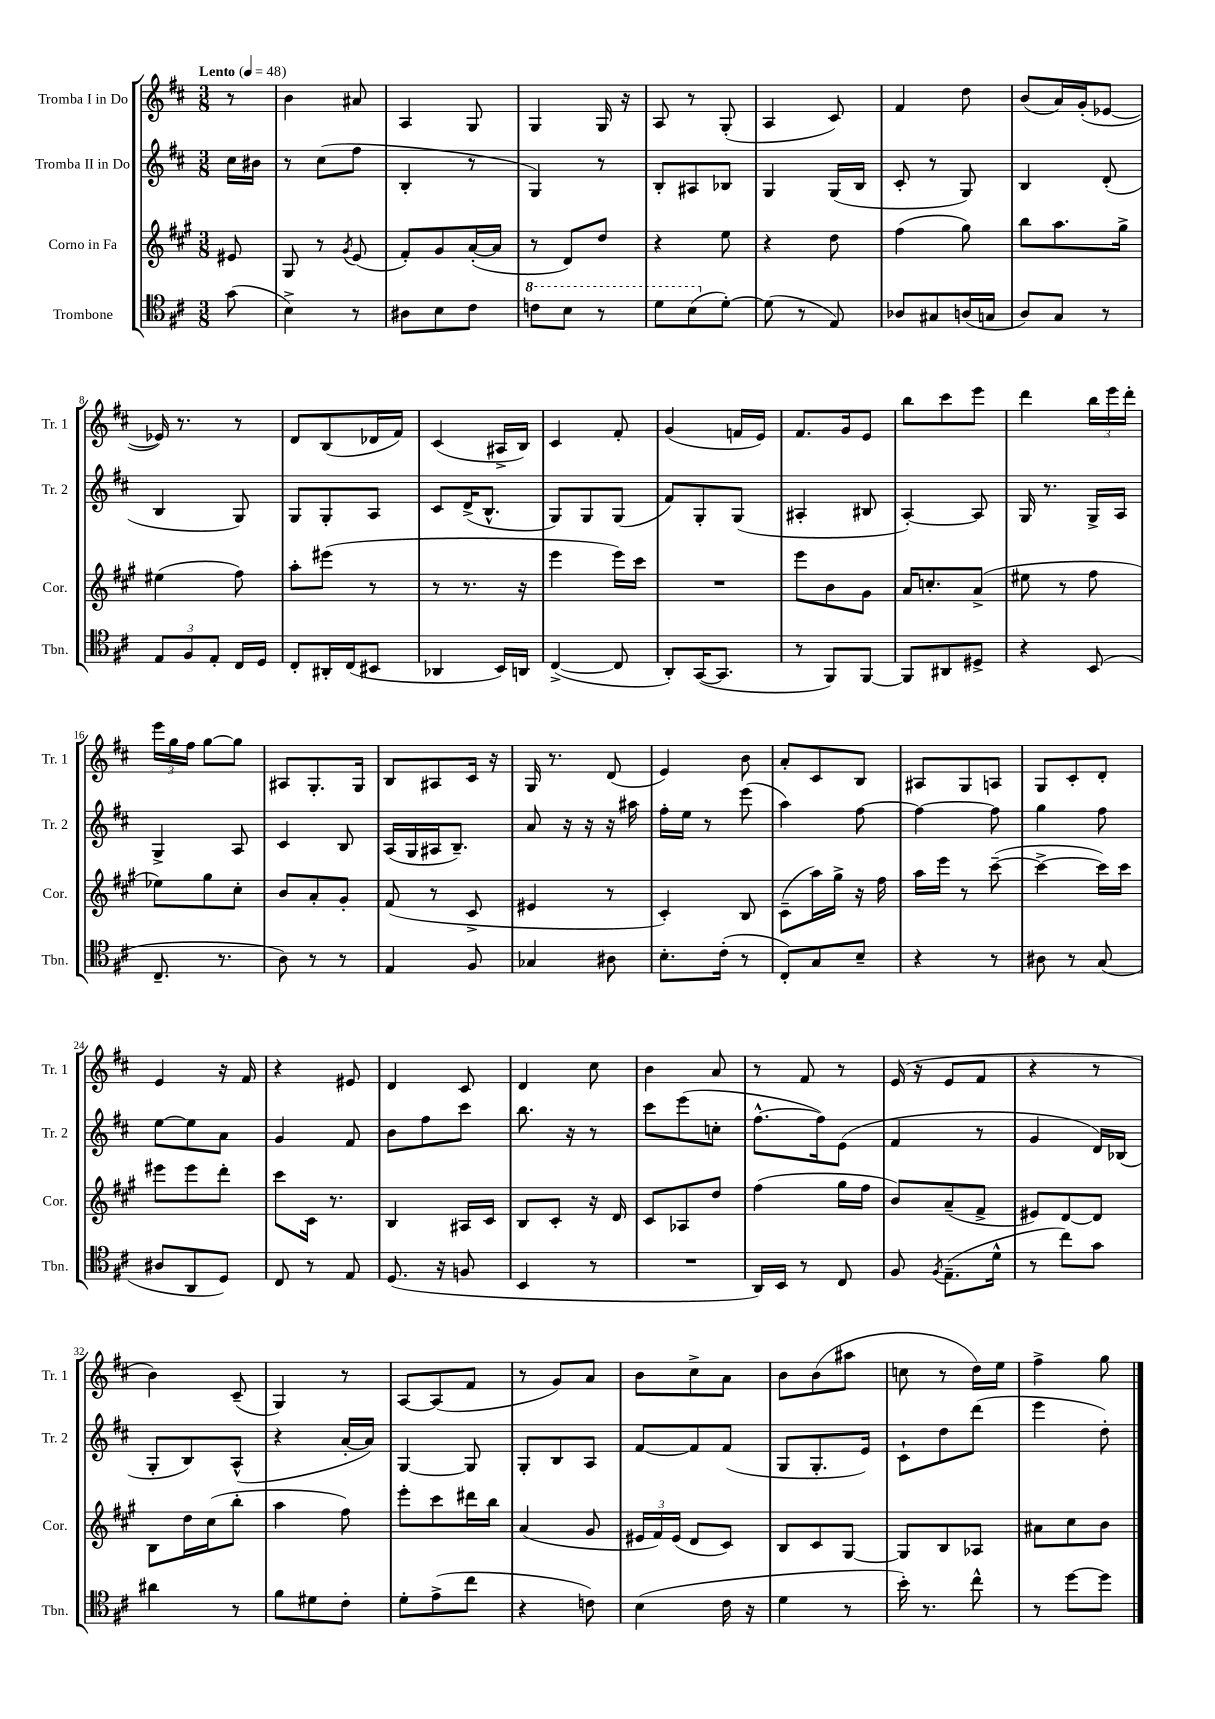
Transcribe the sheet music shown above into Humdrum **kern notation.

**kern	**kern	**kern	**kern
*part4	*part3	*part2	*part1
*staff4	*staff3	*staff2	*staff1
*I"Trombone	*I"Corno in Fa	*I"Tromba II in Do	*I"Tromba I in Do
*I'Tbn.	*I'Cor.	*I'Tr. 2	*I'Tr. 1
*clefC4	*clefG2	*clefG2	*clefG2
*k[f#c#]	*k[f#c#g#]	*k[f#c#]	*k[f#c#]
*M3/8	*M3/8	*M3/8	*M3/8
*MM48	*MM48	*MM48	*MM48
=	=	=	=
!	!	!	!LO:TX:a:B:t=Lento
(8g\	8e#X/	16cc#\LL	8r
.	.	16b#X\JJ	.
=1	=1	=1	=1
4B^\)	8G#/	8r	4b\
.	8r	(8cc#\L	.
.	8qg#/	.	.
8r	(8e/	8ff#\J	8a#X/
=2	=2	=2	=2
8A#X\L	8f#'/L)	4B'/	4A/
8B\	8g#/	.	.
8c#\J	([16a'/L	8r	8G/
.	16a/JJ]	.	.
=3	=3	=3	=3
*8va	*	*	*
8ccn\L	8r	4G/)	4G/
8b\J	8d/L)	.	.
8r	8dd/J	8r	16G/
.	.	.	16r
=4	=4	=4	=4
8dd\L	4r	8B'/L	8A/
(8b\	.	8A#X/	8r
*X8va	*	*	*
[8d'\J)	8ee\	8B-X/J	(8G'/
=5	=5	=5	=5
(8d\]	4r	4G/	4A/
8r	.	.	.
8E/)	8dd\	(16G/LL	8c#/)
.	.	16B/JJ	.
=6	=6	=6	=6
8A-X/L	(4ff#\	8c#'/	4f#/
8G#X/	.	8r	.
(16An/L	8gg#\)	8G/)	8dd\
16Gn/JJ	.	.	.
=7	=7	=7	=7
8A/L)	8bb\L	4B/	(8b/L
8G/J	8.aa\	.	16a/L)
.	.	.	(16g'/J
8r	.	(8d'/	[8e-X/J
.	16gg#^\Jk	.	.
!!LO:LB:g=z
=8	=8	=8	=8
12E/L	(4ee#X\	4B/	16e-X/])
.	.	.	8.r
12F#/	.	.	.
12E'/J	.	.	.
16C#/LL	8ff#\)	8G/)	8r
16D/JJ	.	.	.
=9	=9	=9	=9
8C#'/L	8aa'\L	8G/L	8d/L
16AA#X'/L	(8eee#X\J	8G'/	(8B/
(16C#/J	.	.	.
8BB#X/J	8r	8A/J	16d-X/L
.	.	.	16f#/JJ)
=10	=10	=10	=10
4AA-X/	8r	8c#/L	(4c#/
.	8.r	(16d^/K	.
.	.	8.B^^/J	.
16BB/LL)	.	.	16A#X^/LL
16AAn/JJ	16r	.	16B/JJ)
=11	=11	=11	=11
([4C#^/	4eee\	8G/L)	4c#/
.	.	8G/	.
8C#/]	16eee\LL)	(8G/J	8f#'/
.	16ccc#\JJ	.	.
=12	=12	=12	=12
8AA'/L)	4.r	8f#/L)	(4g/
([16GG/K	.	8G'/	.
8.GG/J]	.	.	.
.	.	(8G/J	16fn/LL
.	.	.	16e/JJ)
=13	=13	=13	=13
8r	8eee\L	4A#X'/	8.f#/L
8FF#/L)	8b\	.	.
.	.	.	16g/k
[8FF#/J	8g#\J	8B#X/	8e/J
=14	=14	=14	=14
8FF#/L]	16a/KL	[4A'/)	8bb\L
.	8.ccn'/	.	.
8AA#X/	.	.	8ccc#\
8D#X^/J	(8a^/J	8A/]	8eee\J
=15	=15	=15	=15
4r	8ee#X\	16G/	4ddd\
.	.	8.r	.
.	8r	.	.
(8BB/	8ff#\	16G^/LL	24bb\LL
.	.	.	24eee\
.	.	16A/JJ	.
.	.	.	24ddd'\JJ
!!LO:LB:g=z
=16	=16	=16	=16
8.C#~/	8ee-X\L)	4G^/	24eee\LL
.	.	.	24gg\
.	.	.	24ff#\JJ
.	8gg#\	.	[8gg\L
8.r	.	.	.
.	8cc#'\J	8A/	8gg\J]
=17	=17	=17	=17
8A\)	8b/L	4c#/	8A#X/L
8r	8a'/	.	8.G'/
8r	8g#'/J	8B/	.
.	.	.	16G/Jk
=18	=18	=18	=18
4E/	(8f#/	(16A/LL	8B/L
.	.	16G/	.
.	8r	16A#X/J	8A#X/
.	.	8.B~/J)	.
8F#/	8c#^/	.	16c#/Jk
.	.	.	16r
=19	=19	=19	=19
4G-X/	4e#X/	8a/	16G/
.	.	.	8.r
.	.	16r	.
.	.	16r	.
8A#X\	8r	16r	(8d/
.	.	16aa#X\	.
=20	=20	=20	=20
8.B'\L	4c#'/)	16ff#'\LL	4e/)
.	.	16ee\JJ	.
.	.	8r	.
(16c#'\Jk	.	.	.
8r	8B/	(8eee\	8b\
=21	=21	=21	=21
8C#'/L)	(8c#~\L	4aa\)	8a'/L
8G/	16aa\L)	.	8c#/
.	16gg#^\JJ	.	.
8B~/J	16r	[8ff#\	8B/J
.	16ff#\	.	.
=22	=22	=22	=22
4r	16aa\LL	4ff#\_	8A#X/L
.	16eee\JJ	.	.
.	8r	.	8G/
8r	([8ccc#~\	8ff#\]	8An/J
=23	=23	=23	=23
8A#X\	4ccc#^\_	4gg\	8G/L
8r	.	.	8c#'/
(8G/	16ccc#\LL])	8ff#\	8d'/J
.	16ccc#\JJ	.	.
!!LO:LB:g=z
=24	=24	=24	=24
8A#X/L	8eee#X\L	[8ee\L	4e/
8AA/	8eee#\	8ee\]	.
8D/J)	8ddd'\J	8a\J	16r
.	.	.	16f#/
=25	=25	=25	=25
8C#/	8ccc#\L	4g/	4r
8r	16c#\Jk	.	.
.	8.r	.	.
8E/	.	8f#/	8e#X/
=26	=26	=26	=26
(8.D/	4B/	8b\L	4d/
.	.	8ff#\	.
16r	.	.	.
8Fn/	16A#X/LL	8ccc#\J	8c#/
.	16c#/JJ	.	.
=27	=27	=27	=27
4BB/	8B/L	8.bb\	4d/
.	8c#'/J	.	.
.	.	16r	.
8r	16r	8r	8cc#\
.	16d/	.	.
=28	=28	=28	=28
4.r	8c#/L	8ccc#\L	4b\
.	8A-X/	(8eee\	.
.	8dd/J	8ccn'\J	8a/
=29	=29	=29	=29
16AA/LL)	(4ff#\	[8.ff#^^\L	8r
16BB/JJ	.	.	.
8r	.	.	8f#/
.	.	16ff#\k])	.
8C#/	16gg#\LL	(8e\J	8r
.	16ff#\JJ	.	.
=30	=30	=30	=30
8F#/	8b/L)	4f#/	(16e/
.	.	.	16r
8qF#/	.	.	.
(8.E~\L	(8a~/	.	8e/L
.	8f#^/J	8r	8f#/J
16d^^\Jk	.	.	.
=31	=31	=31	=31
8r	8e#X/L)	4g/	4r
8cc#\L)	[8d/	.	.
8g\J	8d/J]	16d/LL)	8r
.	.	(16B-X/JJ	.
!!LO:LB:g=z
=32	=32	=32	=32
4a#X\	8B\L	8G'/L	4b\)
.	16dd\L	8B/)	.
.	(16cc#\J	.	.
8r	8bb'\J	(8A^^/J	(8c#~/
=33	=33	=33	=33
8f#\L	4aa\	4r	4G/)
8d#X\	.	.	.
8c#'\J	8ff#\)	[16a'/LL	8r
.	.	16a/JJ])	.
=34	=34	=34	=34
8d'\L	8eee'\L	[4G/	[8A/L
(8e^\	8ccc#\	.	(8A/]
8cc#\J	16ddd#X\L	8G/]	8f#/J
.	16bb\JJ	.	.
=35	=35	=35	=35
4r	(4a/	8G'/L	8r
.	.	8B/	8g/L)
8cn\)	8g#/	8A/J	8a/J
=36	=36	=36	=36
(4B\	24e#X/LL	[8f#/L	8b\L
.	24f#/)	.	.
.	(24e#/JJ	.	.
.	8d/L	8f#/]	8cc#^\
16c#\	8c#/J)	(8f#/J	8a\J
16r	.	.	.
=37	=37	=37	=37
4d\	8B/L	8G/L	8b\L
.	8c#/	8.G'/	(8b\
8r	[8G#/J	.	8aa#X\J
.	.	16e/Jk)	.
=38	=38	=38	=38
16b'\)	8G#/L]	8c#`\L	8ccn\
8.r	.	.	.
.	8B/	8dd\	8r
8cc#^^\	8A-X/J	(8ddd\J	16dd\LL)
.	.	.	16ee\JJ
=39	=39	=39	=39
8r	8a#X\L	4eee\	4ff#^\
[8dd\L	8cc#\	.	.
8dd\J]	8b\J	8dd'\)	8gg\
==	==	==	==
*-	*-	*-	*-
